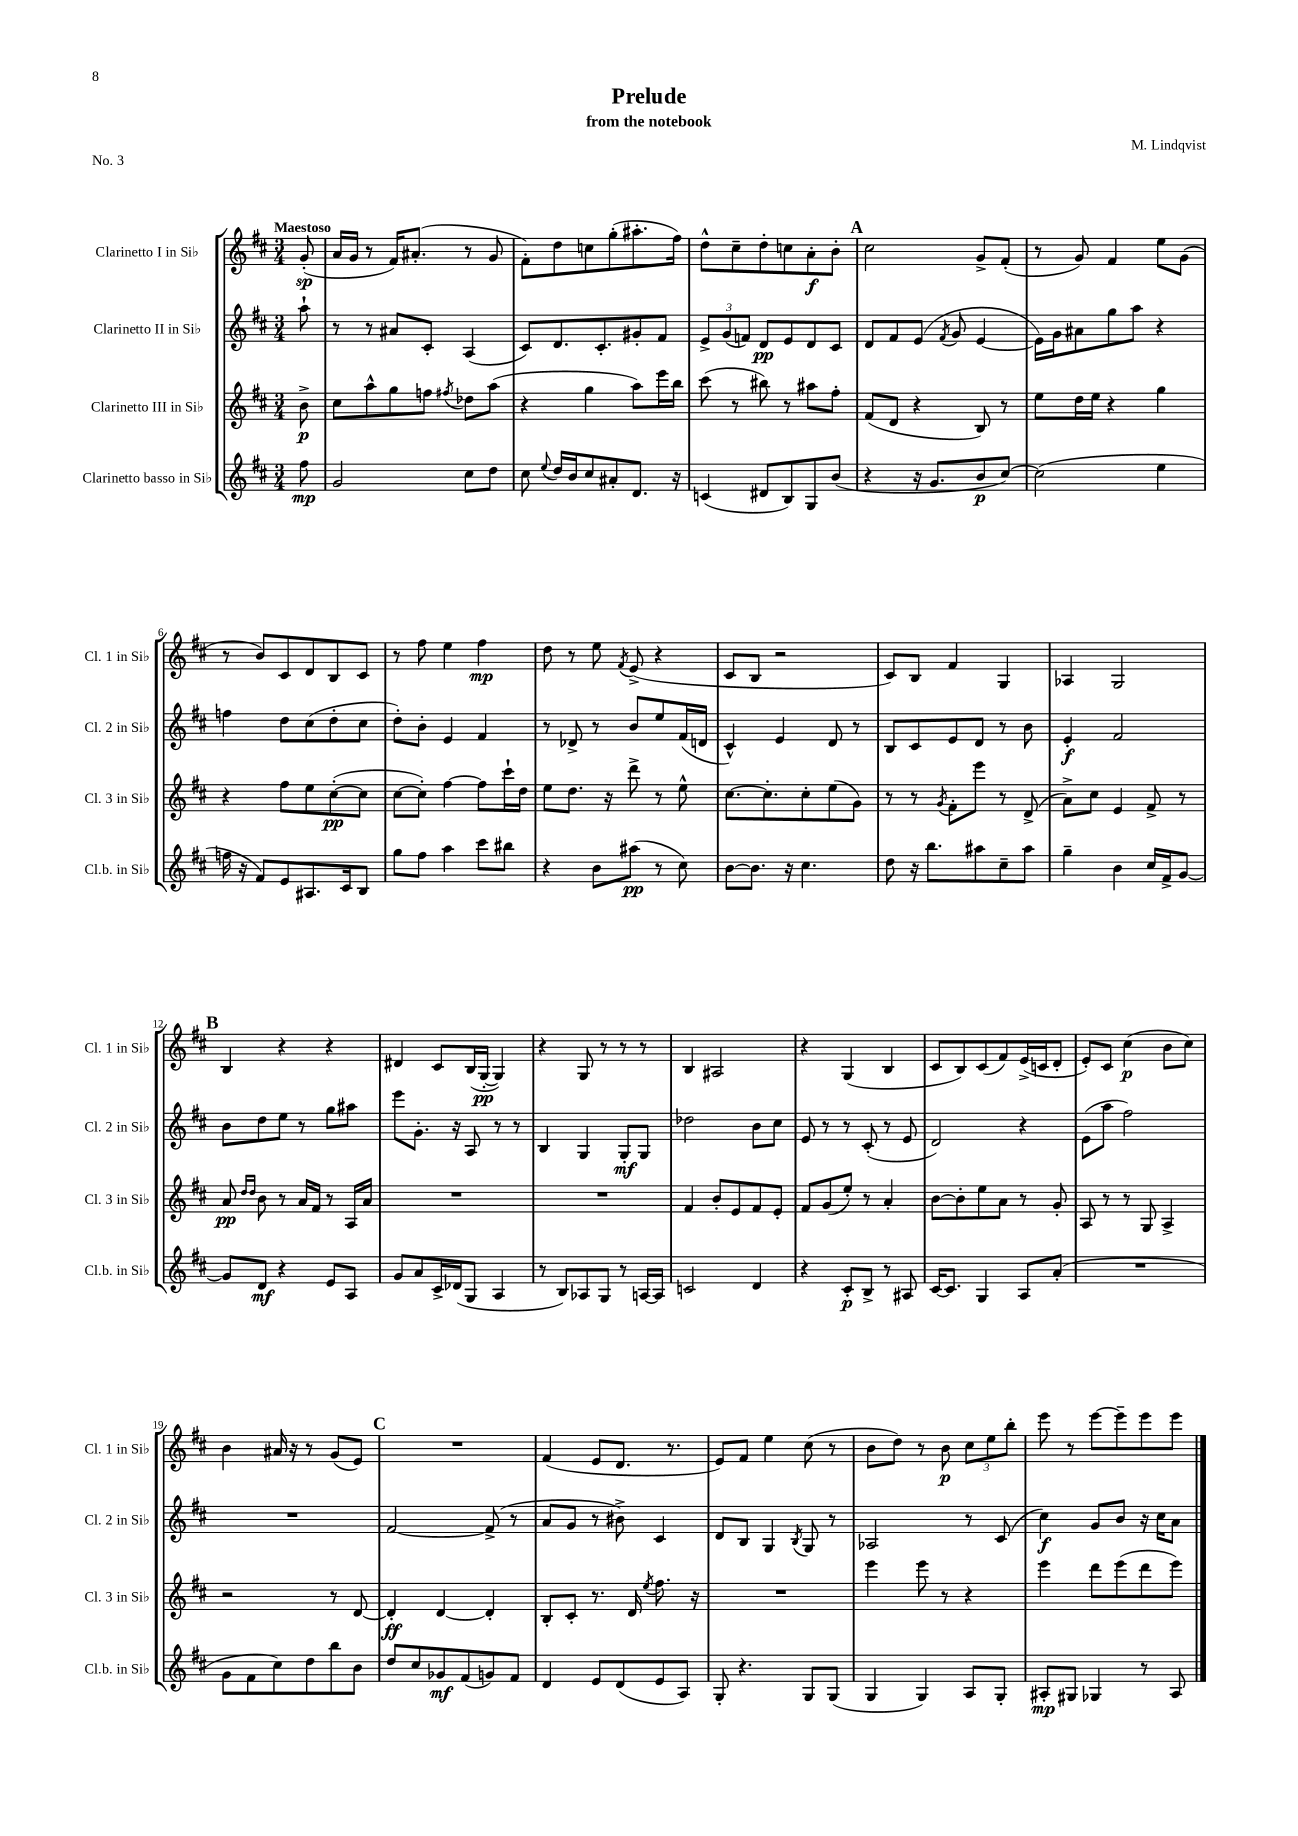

**kern	**kern	**kern	**kern
*staff4	*staff3	*staff2	*staff1
*clefG2	*clefG2	*clefG2	*clefG2
*k[f#c#]	*k[f#c#]	*k[f#c#]	*k[f#c#]
*M3/4	*M3/4	*M3/4	*M3/4
8ff#	8b^	8aa`	(8g'
=	=	=	=
2g	8cc#	8r	16a
.	.	.	16g
.	8aa^^	8r	8r
.	8gg	8a#	16f#)
.	.	.	(8.a#'
.	8ff	8c#'	.
.	8qff#	.	.
8cc#	8dd-	(4A	8r
8dd	(8aa	.	8g
=	=	=	=
8cc#	4r	8c#)	8f#')
8qqee	.	.	.
16dd	.	8.d	8dd
16b	.	.	.
8cc#	4gg	.	8cc
.	.	8.c#'	.
8a#'	.	.	(8gg'
8.d	8aa)	8g#'	8.aa#'
.	16eee	8f#	.
16r	16bb	.	16ff#)
=	=	=	=
(4c	(8ccc#	12e^	8dd^^
.	.	(12g	.
.	8r	.	8cc#~
.	.	12f)	.
8d#	8bb#)	8d	8dd'
8B)	8r	8e	8cc
8G	8aa#	8d	8a'
(8b	8ff#'	8c#	8b'
=	=	=	=
4r	(8f#	8d	2cc#
.	8d	8f#	.
16r	4r	(8e	.
8.g	.	.	.
.	.	8qf#	.
.	.	8g	.
8b	8B)	[4e	8g^
[8cc#)	8r	.	(8f#'
=	=	=	=
(2cc#]	8ee	16e])	8r
.	.	16g	.
.	16dd	8a#	8g)
.	16ee	.	.
.	4r	8gg	4f#
.	.	8aa	.
4ee	4gg	4r	8ee
.	.	.	(8g
=	=	=	=
16ff	4r	4ff	8r
16r	.	.	.
8f#)	.	.	8b)
8e	8ff#	8dd	8c#
8.A#	8ee	(8cc#	8d
.	([8cc#'	8dd'	8B
16c#	.	.	.
8B	8cc#]	8cc#	8c#
=	=	=	=
8gg	[8cc#	8dd')	8r
8ff#	8cc#'])	8b'	8ff#
4aa	[4ff#	4e	4ee
8ccc#	8ff#]	4f#	4ff#
8bb#	16ccc#`	.	.
.	16dd	.	.
=	=	=	=
4r	8ee	8r	8dd
.	8.dd	8d-^	8r
8b	.	8r	8ee
.	16r	.	.
.	.	.	8qf#
(8aa#	8ddd^	8b	(8e^
8r	8r	8ee	4r
8cc#)	8ee^^	(16f#	.
.	.	16d	.
=	=	=	=
[8b	[8.cc#	4c#^^)	8c#
8.b]	.	.	8B
.	8.cc#']	.	.
.	.	4e	2r
16r	.	.	.
4.cc#	8cc#'	.	.
.	(8ee	8d	.
.	8g)	8r	.
=	=	=	=
8dd	8r	8B	8c#)
16r	8r	8c#	8B
8.bb	.	.	.
.	8qg	.	.
.	8f#'	8e	4f#
8aa#	8eee	8d	.
8cc#~	8r	8r	4G
8aa#	(8d^	8b	.
=	=	=	=
4gg~	8a^)	4e'	4A-
.	8cc#	.	.
4b	4e	2f#	2G
16cc#	8f#^	.	.
16f#^	.	.	.
[8g	8r	.	.
=	=	=	=
8g]	8a	8b	4B
.	16qqdd	.	.
.	16qqdd	.	.
8d	8b	8dd	.
4r	8r	8ee	4r
.	16a	8r	.
.	16f#	.	.
8e	8r	8gg	4r
8A	16A	8aa#	.
.	16a	.	.
=	=	=	=
8g	2.r	8eee	4d#
8a	.	8.g'	.
16c#^	.	.	8c#
(16d-	.	16r	.
8G	.	8A	(16B
.	.	.	[16G'
4A	.	8r	4G])
.	.	8r	.
=	=	=	=
8r	2.r	4B	4r
8B)	.	.	.
8A-	.	4G	8G
8G	.	.	8r
8r	.	8G'	8r
[16A	.	8G	8r
16A]	.	.	.
=	=	=	=
2c	4f#	2dd-	4B
.	8b'	.	2A#
.	8e	.	.
4d	8f#	8b	.
.	8e'	8cc#	.
=	=	=	=
4r	8f#	8e	4r
.	(8g	8r	.
8c#'	8ee')	8r	(4G
8B^	8r	(8c#'	.
8r	4a'	8r	4B
8A#	.	8e	.
=	=	=	=
[16c#	[8b	2d)	8c#
8.c#]	.	.	.
.	8b']	.	8B)
4G	8ee	.	(8c#
.	8a	.	8f#)
8A	8r	4r	(16e^
.	.	.	16c
(8a'	8g'	.	8d'
=	=	=	=
2.r	8A	(8e	8e')
.	8r	8aa	8c#
.	8r	2ff#)	(4cc#
.	8G	.	.
.	4A^	.	8b
.	.	.	8cc#)
=	=	=	=
8g	2r	2.r	4b
8f#	.	.	.
8cc#)	.	.	16a#
.	.	.	16r
8dd	.	.	8r
8bb	8r	.	(8g
8b	[8d	.	8e)
=	=	=	=
8dd	4d']	[2f#	2.r
8cc#	.	.	.
8g-	[4d	.	.
(8f#	.	.	.
8g)	4d']	(8f#^]	.
8f#	.	8r	.
=	=	=	=
4d	8B'	8a	(4f#
.	8c#'	8g	.
8e	8.r	8r	8e
(8d	.	8b#^)	8.d
.	16d	.	.
.	8qee	.	.
8e	8.ff#	4c#	.
.	.	.	8.r
8A)	.	.	.
.	16r	.	.
=	=	=	=
8G'	2.r	8d	8e)
4.r	.	8B	8f#
.	.	4G	4ee
.	.	8qB	.
8G	.	8G	(8cc#
(8G	.	8r	8r
=	=	=	=
4G	4eee	2A-	8b
.	.	.	8dd)
4G)	8eee	.	8r
.	8r	.	8b
8A	4r	8r	12cc#
.	.	.	12ee
8G'	.	(8c#	.
.	.	.	12bb'
=	=	=	=
8A#'	4eee	4cc#)	8eee
8G#	.	.	8r
4G-	8ddd	8g	[8eee
.	(8eee	8b	8eee~]
8r	8ddd	16r	8eee
.	.	16cc#	.
8A#	8eee)	8a	8eee
==	==	==	==
*-	*-	*-	*-
